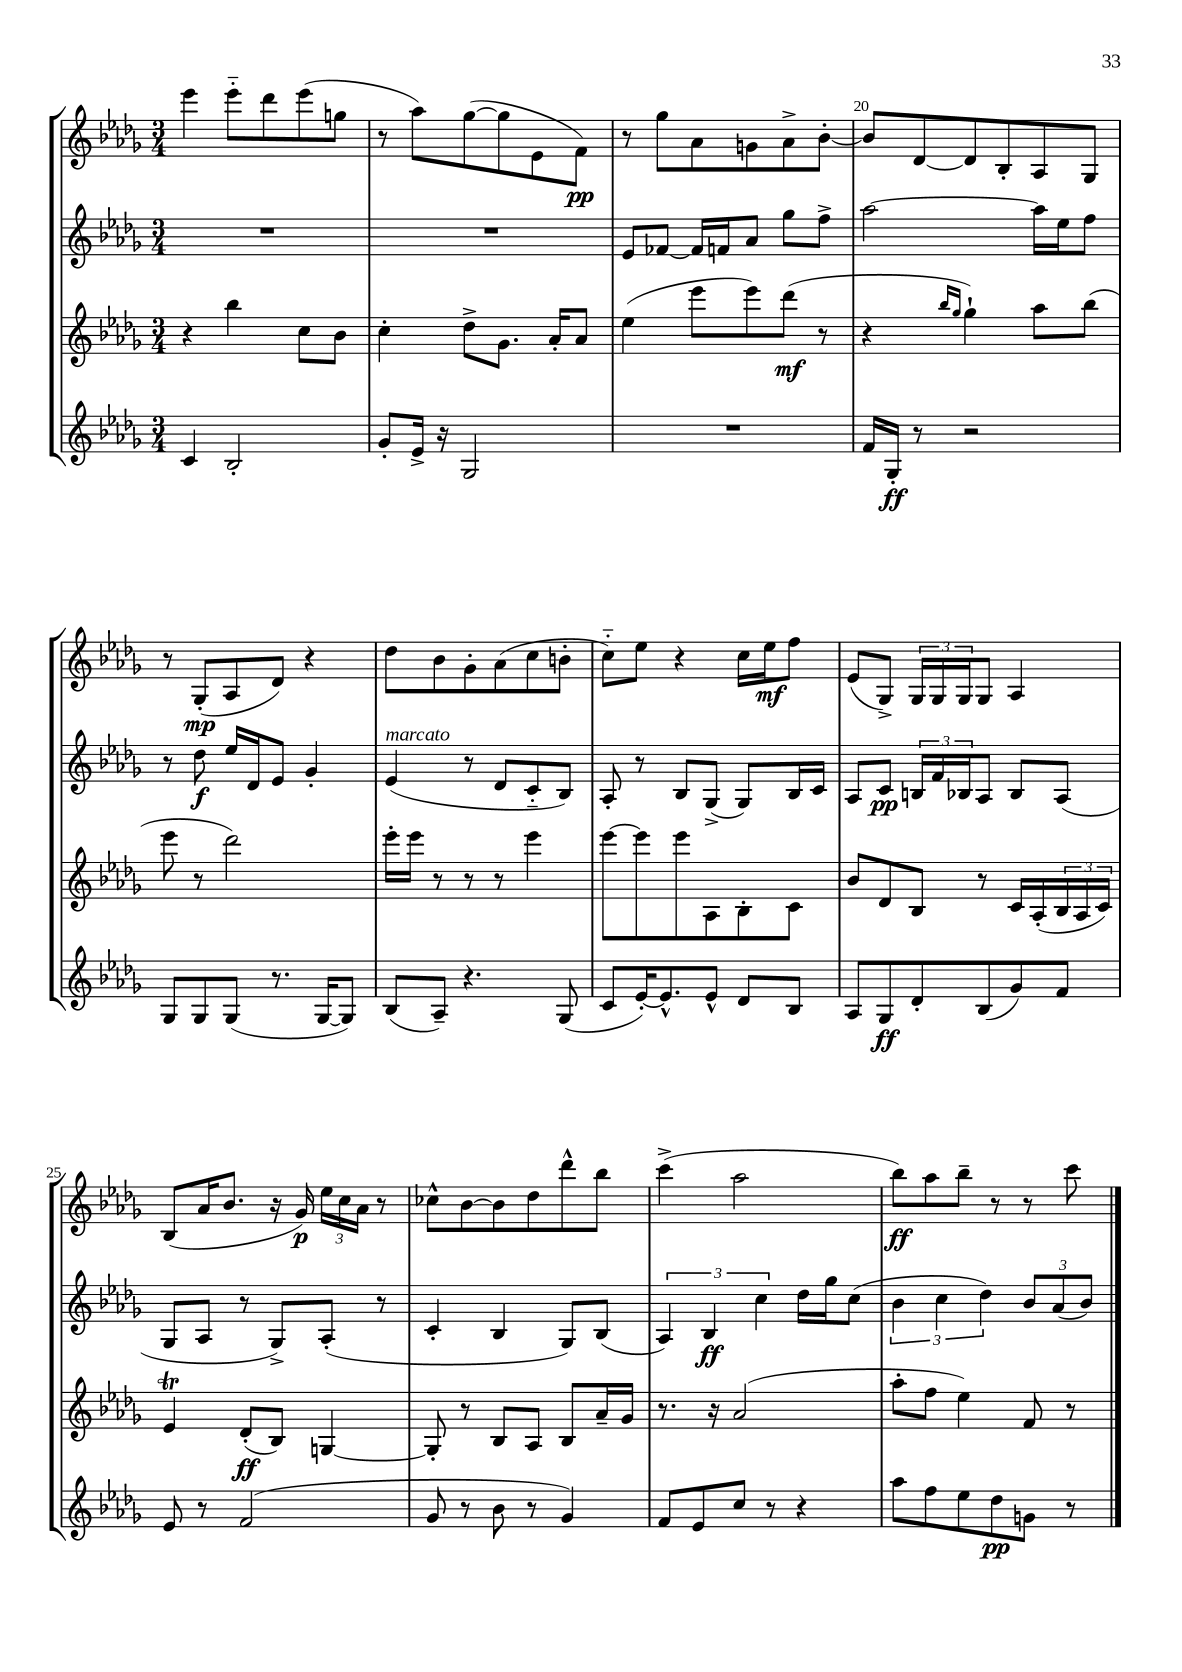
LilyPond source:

<<
\new StaffGroup <<
\new Staff = "s0" {
    \clef treble \key des \major \numericTimeSignature \time 3/4
    ees'''4 ees'''8-_ des'''8 ees'''8( g''8 |
    r8 aes''8) ges''8~( ges''8 ees'8 f'8\pp) |
    r8 ges''8 aes'8 g'8 aes'8-> bes'8~-. |
    bes'8 des'8~ des'8 bes8-. aes8 ges8 |
    r8 ges8-.\mp( aes8 des'8) r4 |
    des''8 bes'8 ges'8-. aes'8( c''8 b'8-. |
    c''8-_) ees''8 r4 c''16 ees''16\mf f''8 |
    ees'8( ges8->) \tuplet 3/2 { ges16 ges16 ges16 } ges8 aes4 |
    bes8( aes'16 bes'8. r16 ges'16\p) \tuplet 3/2 { ees''16 c''16 aes'16 } r8 |
    ces''8-^ bes'8~ bes'8 des''8 des'''8-^ bes''8 |
    c'''4->( aes''2 |
    bes''8\ff) aes''8 bes''8-- r8 r8 c'''8 \bar "|." |
}
\new Staff = "s1" {
    \clef treble \key des \major \numericTimeSignature \time 3/4
    R2. |
    R2. |
    ees'8 fes'8~ fes'16 f'16 aes'8 ges''8 f''8-> |
    aes''2~ aes''16 ees''16 f''8 |
    r8 des''8\f ees''16 des'16 ees'8 ges'4-. |
    ees'4^\markup { \italic "marcato" }( r8 des'8 c'8-_ bes8) |
    aes8-. r8 bes8 ges8->( ges8) bes16 c'16 |
    aes8 c'8\pp \tuplet 3/2 { b16 f'16 bes16 } aes8 bes8 aes8( |
    ges8 aes8 r8 ges8->) aes8-.( r8 |
    c'4-. bes4 ges8) bes8( |
    \tuplet 3/2 { aes4) bes4\ff c''4 } des''16 ges''16 c''8( |
    \tuplet 3/2 { bes'4 c''4 des''4) } \tuplet 3/2 { bes'8 aes'8( bes'8) } \bar "|." |
}
\new Staff = "s2" {
    \clef treble \key des \major \numericTimeSignature \time 3/4
    r4 bes''4 c''8 bes'8 |
    c''4-. des''8-> ges'8. aes'16-. aes'8 |
    ees''4( ees'''8 ees'''8) des'''8\mf( r8 |
    r4 \grace { bes''16 ges''16 } ges''4-!) aes''8 bes''8( |
    ees'''8 r8 des'''2) |
    ees'''16-. ees'''16 r8 r8 r8 ees'''4 |
    ees'''8~ ees'''8 ees'''8 aes8 bes8-. c'8 |
    bes'8 des'8 bes8 r8 c'16 aes16-.( \tuplet 3/2 { bes16 aes16 c'16) } |
    ees'4\trill des'8-.\ff( bes8) g4~ |
    g8-. r8 bes8 aes8 bes8 aes'16-- ges'16 |
    r8. r16 aes'2( |
    aes''8-. f''8 ees''4) f'8 r8 \bar "|." |
}
\new Staff = "s3" {
    \clef treble \key des \major \numericTimeSignature \time 3/4
    c'4 bes2-. |
    ges'8-. ees'16-> r16 ges2 |
    R2. |
    f'16 ges16-.\ff r8 r2 |
    ges8 ges8 ges8( r8. ges16~ ges8) |
    bes8( aes8--) r4. ges8( |
    c'8 ees'16~-.) ees'8.-^ ees'8-^ des'8 bes8 |
    aes8 ges8\ff des'8-. bes8( ges'8) f'8 |
    ees'8 r8 f'2( |
    ges'8 r8 bes'8 r8 ges'4) |
    f'8 ees'8 c''8 r8 r4 |
    aes''8 f''8 ees''8 des''8\pp g'8 r8 \bar "|." |
}
>>
>>
\layout { \context { \Score currentBarNumber = #17 \override BarNumber.break-visibility = ##(#f #t #t) barNumberVisibility = #(every-nth-bar-number-visible 5) } }
